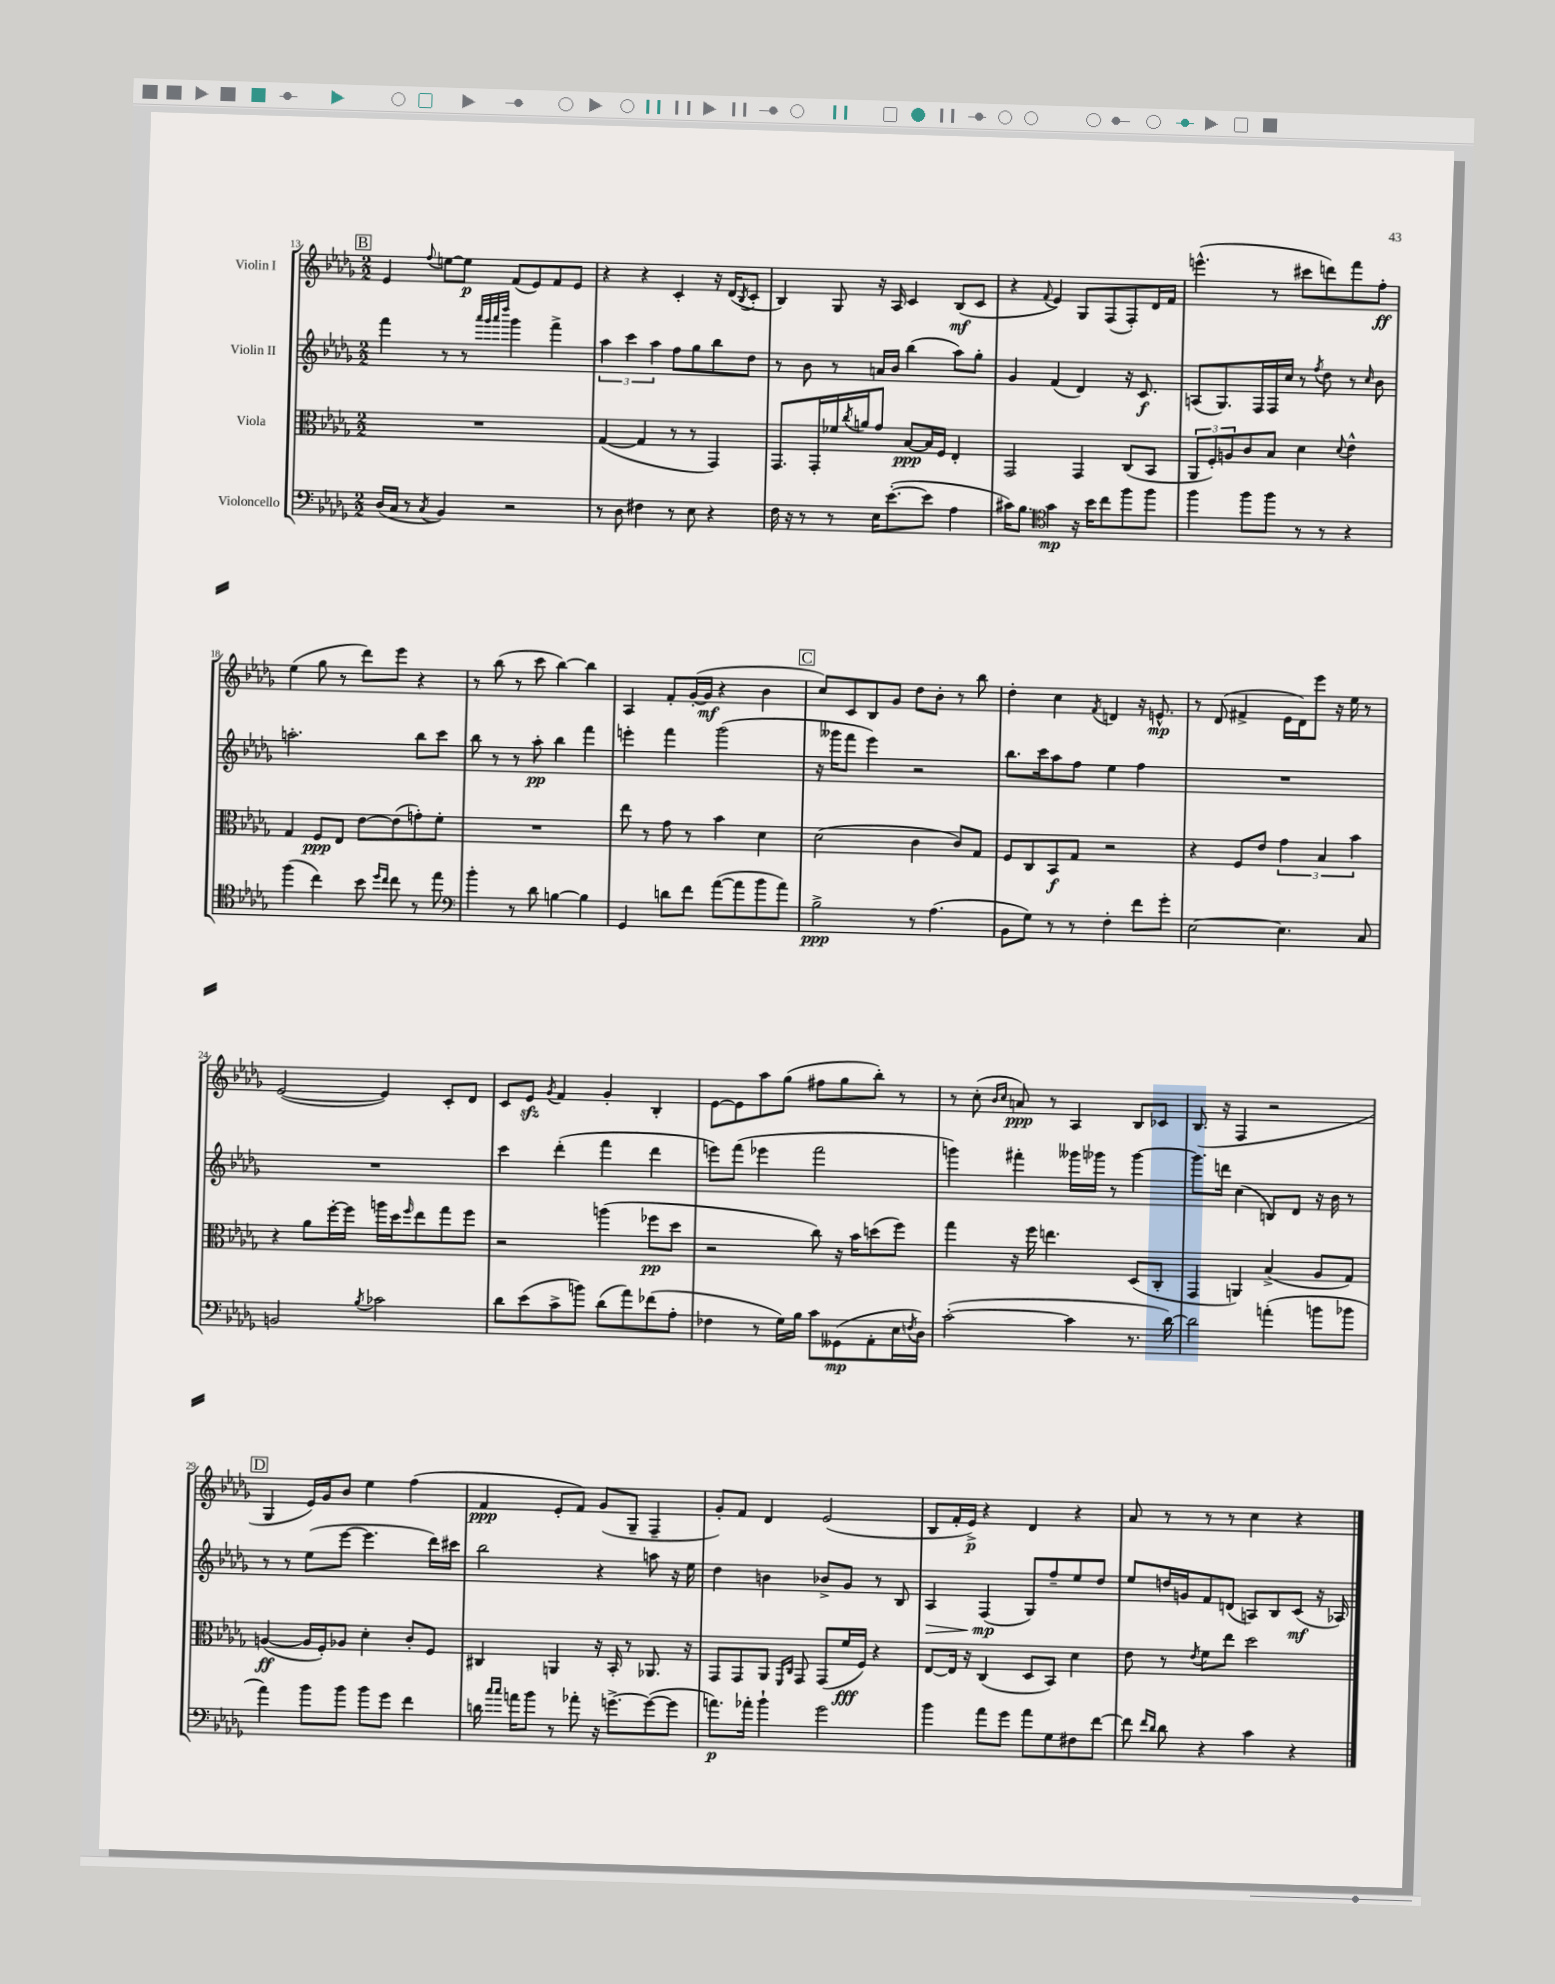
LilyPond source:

<<
\new StaffGroup <<
\new Staff = "s0" \with { instrumentName = "Violin I" } {
    \clef treble \key des \major \numericTimeSignature \time 2/2
    \mark \markup { \box "B" } ees'4 \appoggiatura { f''8 } e''8~ e''8\p f'8( ees'8) f'8 ees'8 |
    r4 r4 c'4-. r16 des'16( \acciaccatura { bes8 } c'8-. |
    bes4) ges8 r16 aes16 c'4 bes8\mf( c'8 |
    r4 \appoggiatura { f'8 } ees'4) ges8 f8( f8-.) des'16 f'16 |
    e'''4.-^( r8 cis'''8 d'''8) f'''8 f''8-.\ff |
    ees''4( ges''8 r8 des'''8) ees'''8 r4 |
    r8 bes''8( r8 c'''8 bes''4~) bes''4 |
    aes4 f'8-. ges'16~-.( ges'16\mf r4 bes'4 |
    \mark \markup { \box "C" } c''8) c'8 bes8 ges'8 des''8 bes'8-. r8 bes''8 |
    des''4-. c''4 \acciaccatura { f'8 } d'4 r16 e'8.-^\mp |
    r8 des'8( fis'4-> ees'16 des'16) ees'''8 r16 ees''16 r8 |
    ees'2~( ees'4) c'8-. des'8 |
    c'8 ees'8\sfz \acciaccatura { ges'8 } f'4 ges'4-. bes4-. |
    ees'8~ ees'8 aes''8 ges''8( fis''8 ges''8 bes''8-.) r8 |
    r8 c''8-.( \grace { bes'16 c''16 } a'8\ppp) r8 aes4 bes8 ces'8 |
    bes8.( r16 f4 r2 |
    \mark \markup { \box "D" } ges4 ees'16) ges'16 bes'8 ees''4 f''4( |
    f'4\ppp ees'8-. f'8) ges'8( ges8-- f4-- |
    ges'8-.) f'8 des'4 ees'2( |
    bes8 f'16-. ees'16->\p) r4 des'4 r4 |
    aes'8 r8 r8 r8 c''4 r4 \bar "|." |
}
\new Staff = "s1" \with { instrumentName = "Violin II" } {
    \clef treble \key des \major \numericTimeSignature \time 2/2
    \mark \markup { \box "B" } f'''4 r8 r8 \grace { aes'''32 ges'''32 aes'''32 des''''32 } ges'''4 f'''4-> |
    \tuplet 3/2 { aes''4 c'''4 aes''4 } f''8 ges''8 bes''8 des''8 |
    r8 bes'8 r8 a'16 bes'16 bes''4( aes''8) ges''8-. |
    ges'4 f'4( des'4) r16 c'8.\f |
    a8( ges8.) f16 f16 c''16 r8 \acciaccatura { f''8 } des''8 r8 \grace { c''16 } bes'8 |
    a''2.-. bes''8 c'''8 |
    bes''8 r8 r8 aes''8-.\pp bes''4 f'''4 |
    e'''4-. f'''4 ges'''2( |
    \mark \markup { \box "C" } r16 geses'''16 f'''8 ees'''4) r2 |
    bes''8. c'''16 aes''8 f''8 ees''4 f''4 |
    R1 |
    R1 |
    c'''4 des'''4-.( f'''4 des'''4 |
    e'''8) f'''8( ees'''4 f'''2 |
    g'''4) fis'''4-. geses'''16 ges'''16 r8 ges'''4~ |
    ges'''8. d'''16 c''4( b8) des'8 r16 bes'16 r8 |
    \mark \markup { \box "D" } r8 r8 ees''8( ees'''8~ ees'''4. des'''16) cis'''16 |
    bes''2 r4 a''8 r16 ees''16 |
    des''4 b'4 bes'8-> ges'8 r8 bes8 |
    aes4\> f4\mp\!( ges8) f''8-- ees''8 des''8 |
    ees''8 d''16 g'16 f'8 d'8( a8) bes8 c'8\mf( r16 aes16) \bar "|." |
}
\new Staff = "s2" \with { instrumentName = "Viola" } {
    \clef alto \key des \major \numericTimeSignature \time 2/2
    \mark \markup { \box "B" } R1 |
    ges4~( ges4 r8 r8 ges,4) |
    ges,8. ges,16-. fes'16 \acciaccatura { c''8 } a'16 ges'8 bes8~\ppp bes16 f16 ees4-. |
    ges,2 ges,4 c8( bes,8 |
    \tuplet 3/2 { aes,8 f8-.) a8 } c'8 bes8 des'4 \appoggiatura { des'8 } ees'4-^ |
    ges4 f8\ppp ees8 ees'8~ ees'8( g'8-.) f'8-. |
    R1 |
    ees''8 r8 ges'8 r8 bes'4 des'4 |
    \mark \markup { \box "C" } des'2( c'4 c'8) ges8 |
    f8 c8 bes,8\f ges8 r2 |
    r4 f8 ees'8 \tuplet 3/2 { ges'4 bes4 bes'4 } |
    r4 aes'8 f''16~-. f''16 a''16 des''16 \grace { f''16 } ees''8 ges''8 f''8 |
    r2 a''4( fes''8\pp des''8 |
    r2 c''8) r16 bes'16 d''8( f''8) |
    ges''4 r16 f''16 e''4. des8( c8-. |
    ges,4 a,4) bes4->( aes8 ges8) |
    \mark \markup { \box "D" } a4~\ff( a16 f16-.) aes8 des'4-. c'8-. f8 |
    cis4 a,4 r16 bes,16-. r8 aes,8. r16 |
    ges,8 ges,8 aes,8 \grace { f,16 c16 } ges,8 ges,8( f'16\fff f16) r4 |
    ees8~ ees16 r16 c4( des8 bes,8) des'4 |
    ees'8 r8 \acciaccatura { ees'8 } f'8 ees''8 des''2 \bar "|." |
}
\new Staff = "s3" \with { instrumentName = "Violoncello" } {
    \clef bass \key des \major \numericTimeSignature \time 2/2
    \mark \markup { \box "B" } des16( c16 r8 \acciaccatura { c8 } bes,4) r2 |
    r8 des8 fis4 r8 ees8 r4 |
    f16 r16 r8 r8 ees16 ees'8.~-.( ees'8 aes4 |
    cis'16) bes8. \clef tenor ges'4\mp r16 bes'16 c''8 f''8 f''8 |
    f''4 f''8 f''8 r8 r8 r4 |
    f''4( c''4) bes'8 \grace { des''16 c''16 } c''8 r8 ees''8 |
    \clef bass bes'4-. r8 des'8 b4~ b4 |
    ges,4 d'8 f'8 aes'8~( aes'8 bes'8 aes'8) |
    \mark \markup { \box "C" } bes2->\ppp r8 aes4.( |
    bes,8 ges8) r8 r8 f4-. f'8 ges'8-. |
    ees2~ ees4. c8 |
    b,2 \acciaccatura { bes8 } ces'2 |
    des'8 ees'8( c'8-> b'8) des'8( aes'8) fes'8( aes8-. |
    fes4 r8 ges16) bes16 c'8 geses,8\mp( aes,8-. ees16 \acciaccatura { f8 } des16) |
    c'2~-.( c'4 r8. des'16~) |
    des'2 a'4-.( b'8 bes'8 |
    \mark \markup { \box "D" } aes'4) bes'8 bes'8 bes'8 ges'8 f'4 |
    d'16 \grace { c''16 c''16 } a'16 bes'8 r8 aes'8-. r16 g'8.~-> g'8~( g'8 |
    a'8.\p) aes'16-. bes'4-! ges'2 |
    bes'4 aes'8 ges'8 aes'8 ges8 fis8 f'8~ |
    f'8 \grace { f'16 des'16 } des'8 r4 c'4 r4 \bar "|." |
}
>>
>>
\layout { \context { \Score currentBarNumber = #13 } }
